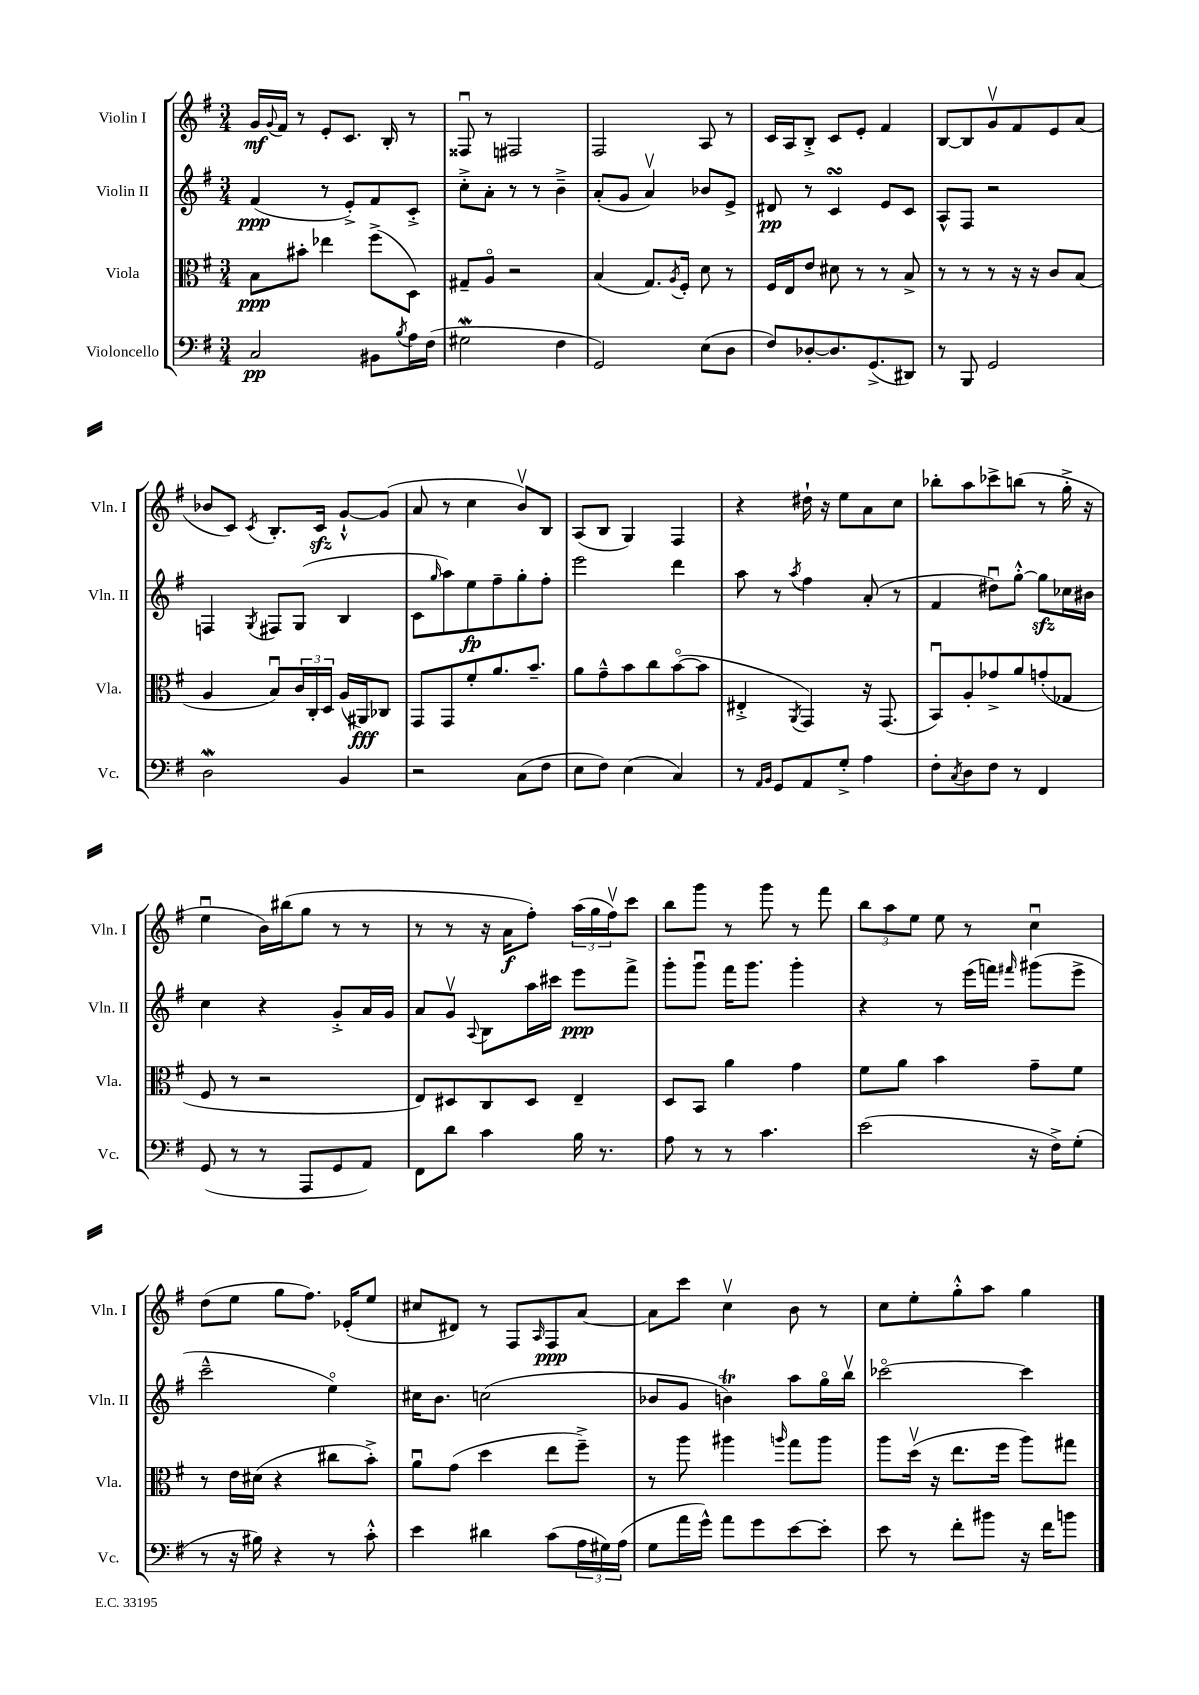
<<
\new StaffGroup <<
\new Staff = "s0" \with { instrumentName = "Violin I" shortInstrumentName = "Vln. I" } {
    \clef treble \key g \major \numericTimeSignature \time 3/4
    g'16\mf \appoggiatura { g'8 } fis'16 r8 e'8-. c'8. b16-. r8 |
    fisis8\downbow r8 fis2 |
    fis2 a8 r8 |
    c'16 a16 b8-.-> c'8 e'8-. fis'4 |
    b8~ b8 g'8\upbow fis'8 e'8 a'8( |
    bes'8 c'8) \acciaccatura { c'8 } b8.-. c'16\sfz g'8~-!-^ g'8( |
    a'8 r8 c''4 b'8\upbow) b8 |
    a8( b8 g4) fis4 |
    r4 dis''16-! r16 e''8 a'8 c''8 |
    bes''8-. a''8 ces'''8-> b''8( r8 g''16-.-> r16 |
    e''4\downbow b'16) bis''16( g''8 r8 r8 |
    r8 r8 r16 a'16\f fis''8-.) \tuplet 3/2 { a''16( g''16 fis''16\upbow) } c'''8 |
    b''8 g'''8 r8 g'''8 r8 fis'''8 |
    \tuplet 3/2 { b''8 a''8 e''8 } e''8 r8 c''4\downbow |
    d''8( e''8 g''8 fis''8.) ees'16-.( e''8 |
    cis''8 dis'8) r8 fis8 \grace { a16 } fis8\ppp a'8~ |
    a'8 c'''8 c''4\upbow b'8 r8 |
    c''8 e''8-. g''8-.-^ a''8 g''4 \bar "|." |
}
\new Staff = "s1" \with { instrumentName = "Violin II" shortInstrumentName = "Vln. II" } {
    \clef treble \key g \major \numericTimeSignature \time 3/4
    fis'4\ppp( r8 e'8-.->) fis'8 c'8-.-> |
    c''8-.-> a'8-. r8 r8 b'4---> |
    a'8-.( g'8 a'4\upbow) bes'8 e'8-> |
    dis'8\pp r8 c'4\turn e'8 c'8 |
    a8-^ fis8 r2 |
    f4 \acciaccatura { g8 } fis8 g8( b4 |
    c'8 \grace { g''16 } a''8) e''8\fp fis''8-- g''8-. fis''8-. |
    e'''2 d'''4 |
    a''8 r8 \acciaccatura { a''8 } fis''4 a'8-.( r8 |
    fis'4 dis''8\downbow) g''8~-.-^ g''8\sfz ces''16 bis'16 |
    c''4 r4 g'8-.-> a'16 g'16 |
    a'8 g'8\upbow \appoggiatura { a8 } b8 a''16 cis'''16 e'''8\ppp fis'''8-> |
    g'''8-. g'''8\downbow fis'''16 g'''8. g'''4-. |
    r4 r8 e'''16( f'''16) \grace { fis'''16 } gis'''8( e'''8-> |
    c'''2---^ e''4\flageolet) |
    cis''16 b'8. c''2( |
    bes'8 g'8 b'4\trill) a''8 g''16\flageolet b''16\upbow |
    ces'''2~\flageolet ces'''4 \bar "|." |
}
\new Staff = "s2" \with { instrumentName = "Viola" shortInstrumentName = "Vla." } {
    \clef alto \key g \major \numericTimeSignature \time 3/4
    b8\ppp bis'8-. ees''4 fis''8->( d8) |
    gis8-- a8\flageolet r2 |
    b4( g8.) \acciaccatura { a8 } fis16-. d'8 r8 |
    fis16 e16 e'8 dis'8 r8 r8 b8-> |
    r8 r8 r8 r16 r16 c'8 b8( |
    a4 b8\downbow) \tuplet 3/2 { c'16 c16-. d16 } a16( ais,16\fff) ces8 |
    g,8 g,8 fis'8-. a'8. b'8.-- |
    a'8 g'8---^ b'8 c''8 b'8~\flageolet( b'8 |
    eis4-.-> \acciaccatura { a,8 } g,4) r16 g,8.( |
    b,8\downbow) a8-. ges'8-> a'8 g'8-.( ges8 |
    fis8 r8 r2 |
    e8) dis8 c8 dis8 e4-- |
    d8 b,8 a'4 g'4 |
    fis'8 a'8 b'4 g'8-- fis'8 |
    r8 e'16 dis'16( r4 cis''8 b'8-.->) |
    a'8\downbow g'8( d''4 e''8 fis''8--->) |
    r8 a''8 ais''4 \grace { a''16 } g''8 a''8 |
    a''8 d''16\upbow( r16 e''8. fis''16 a''8) gis''8 \bar "|." |
}
\new Staff = "s3" \with { instrumentName = "Violoncello" shortInstrumentName = "Vc." } {
    \clef bass \key g \major \numericTimeSignature \time 3/4
    c2\pp bis,8 \acciaccatura { b8 } a16 fis16( |
    gis2\mordent fis4 |
    g,2) e8( d8 |
    fis8) des8~-. des8. g,8.->( dis,8) |
    r8 b,,8 g,2 |
    d2\mordent b,4 |
    r2 c8( fis8 |
    e8 fis8) e4( c4) |
    r8 \grace { a,16 b,16 } g,8 a,8 g8-.-> a4 |
    fis8-. \acciaccatura { c8 } d8 fis8 r8 fis,4 |
    g,8( r8 r8 a,,8 g,8 a,8) |
    fis,8 d'8 c'4 b16 r8. |
    a8 r8 r8 c'4. |
    e'2( r16 fis16->) g8-.( |
    r8 r16 bis16) r4 r8 c'8-.-^ |
    e'4 dis'4 c'8( \tuplet 3/2 { a16 gis16) a16( } |
    g8 a'16 g'16-^) a'8 g'8 e'8~ e'8-. |
    e'8 r8 fis'8-. bis'8 r16 fis'16 b'8 \bar "|." |
}
>>
>>
\layout { \context { \Score \remove "Bar_number_engraver" } }
